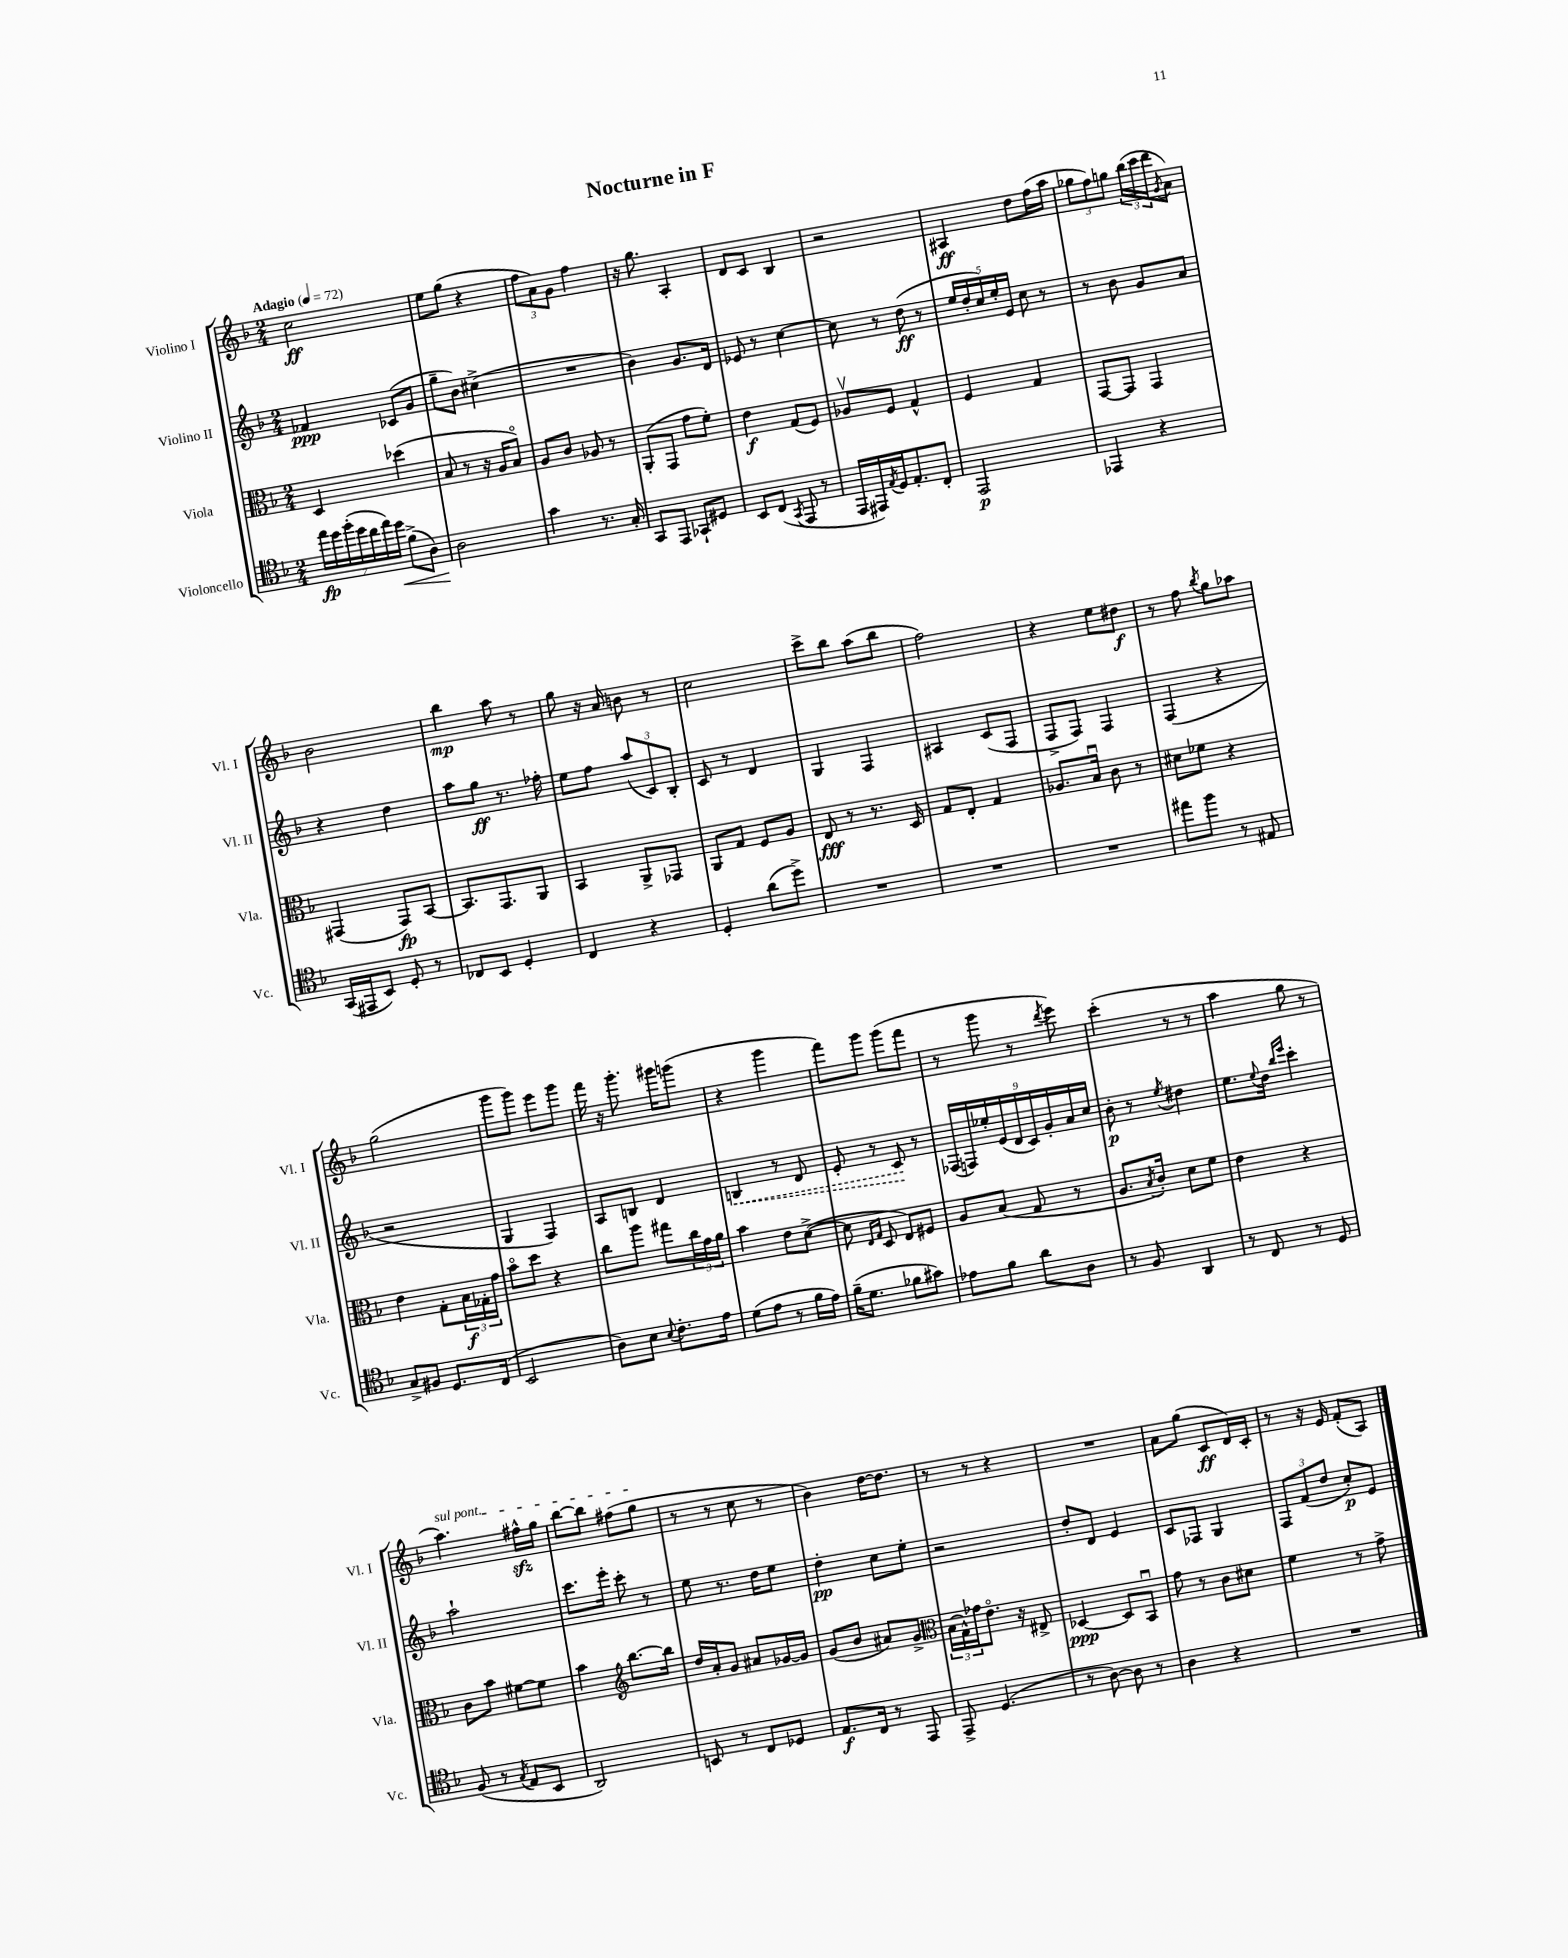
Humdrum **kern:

**kern	**kern	**kern	**kern
*staff4	*staff3	*staff2	*staff1
*clefC4	*clefC3	*clefG2	*clefG2
*k[b-]	*k[b-]	*k[b-]	*k[b-]
*M2/4	*M2/4	*M2/4	*M2/4
*MM72	*MM72	*MM72	*MM72
28ee	4D	4f-	2cc
28dd	.	.	.
(28ff'	.	.	.
28dd	.	.	.
28cc	.	.	.
28ee)	.	.	.
28dd	.	.	.
(8f^	(4dd-	(8c-	.
8A)	.	8g	.
=	=	=	=
2A	8B-	8gg~	8ee
.	8r	8b-)	(8gg
.	16r	(4cc#^	4r
.	16A	.	.
.	8B-o)	.	.
=	=	=	=
4g	8A	2r	12ff
.	.	.	12a)
.	8c	.	.
.	.	.	12g
8.r	8A-	.	4ff
.	8r	.	.
16G'	.	.	.
=	=	=	=
8GG	(8AA'	4b-)	16r
.	.	.	8.gg
8EE	8GG	.	.
8GG-`	8g	8.g	4A'
8D#	8f')	.	.
.	.	16d	.
=	=	=	=
8BB-	4e	8e-	8d
(8C	.	8r	8c
8qGG	.	.	.
8EE	(8G	[4cc	4B-
8r	8F)	.	.
=	=	=	=
16EE	8A-v	8cc]	2r
16EE#)	.	.	.
8qE	.	.	.
16D	8F	8r	.
8.E'	.	.	.
.	4G^^	(8dd	.
8C'	.	8r	.
=	=	=	=
2EE	4F	20ee	4A#
.	.	20dd'	.
.	.	20cc)	.
.	.	20ee'	.
.	.	20e	.
.	4G	8cc	8dd
.	.	8r	(16ff
.	.	.	16aa
=	=	=	=
4EE-	[8GG	8r	12gg-
.	.	.	12ff)
.	8GG]	8b-	.
.	.	.	12gg
4r	4GG	8g	(24bb-
.	.	.	24ccc
.	.	.	24ddd
.	.	.	8qg
.	.	8a	8a)
=	=	=	=
(16GG	(4GG#	4r	2b-
16EE#	.	.	.
8BB-)	.	.	.
8D'	8GG#)	4dd	.
8r	[8BB-	.	.
=	=	=	=
8C-	8.BB-]	8aa	4bb-
8BB-	.	8gg	.
.	8.GG	.	.
4D'	.	8.r	8aa
.	8AA	.	8r
.	.	16ff-'	.
=	=	=	=
4C	4BB-	8ee	8gg
.	.	8ff	16r
.	.	.	16a
4r	8AA^	(12aa	8b
.	.	12c)	.
.	8GG-	.	8r
.	.	12B-'	.
=	=	=	=
4D'	8AA	8c	2cc
.	8G	8r	.
(8a	8F	4d	.
8dd^)	8A	.	.
=	=	=	=
2r	8E	4G	8ccc^
.	8r	.	8bb-
.	8.r	4F	(8aa
.	.	.	8bb-
.	16D	.	.
=	=	=	=
2r	8G	4A#	2ff)
.	8E'	.	.
.	4G	(8c	.
.	.	8F	.
=	=	=	=
2r	8.A-	8F^	4r
.	.	8F)	.
.	16B-u	.	.
.	8c	4F	8ee
.	8r	.	8dd#
=	=	=	=
8ee#	8d#	(4F	8r
8ff	8f-	.	8ff
.	.	.	8qbb-
8r	4r	4r	8gg
8E#	.	.	8aa-
=	=	=	=
8G^	4e	2r	(2gg
8F#	.	.	.
8.D	8G'	.	.
.	24B-	.	.
.	24G-'	.	.
(16C	.	.	.
.	24g	.	.
=	=	=	=
2BB-	8b-o	4G	8ggg
.	8dd	.	8ggg)
.	4r	4F)	8eee
.	.	.	8ggg
=	=	=	=
8A)	8cc	8A	16fff
.	.	.	16r
8B-	8aa	8B	8.ggg'
8qqB-	.	.	.
8.c'	8gg#	4d	.
.	.	.	16ggg#
.	24cc	.	(8ggg
.	24g	.	.
16e	.	.	.
.	24a	.	.
=	=	=	=
(8d	4b-	4B	4r
8e	.	.	.
8r	8e	8r	4ggg
16f	([8d^	8d	.
16e)	.	.	.
=	=	=	=
(16f~	8d]	8e'	8fff)
8.d	.	.	.
.	16qqE	.	.
.	16qqG	.	.
.	8D	8r	8ggg
8f-	8E)	8c	(8ggg
8g#)	8F#	8r	8fff
=	=	=	=
8e-	8A	(18F-	8r
.	.	18F)	.
.	.	18ee-'	.
8f	(8B-	.	8ggg
.	.	(18e	.
.	.	18d	.
8a	8G	.	8r
.	.	18c)	.
.	.	18g'	.
.	.	.	8qddd
8A	8r	.	8eee)
.	.	18a	.
.	.	18cc	.
=	=	=	=
8r	8.A	8b-'	(4ccc'
8F	.	8r	.
.	8qB-	.	.
.	16c')	.	.
.	.	8qee	.
4AA	8d	4dd#	8r
.	8f	.	8r
=	=	=	=
8r	4e	8.ee	4aa
8C	.	.	.
.	.	8qqee	.
.	.	16dd	.
.	.	16qqbb-	.
.	.	16qqeee	.
8r	4r	4ccc'	8gg
8D	.	.	8r
=	=	=	=
(8F	8c	2aa`	4.aa)
8r	8b-	.	.
8qG	.	.	.
8E	[8f#	.	.
8BB-	8f#]	.	16ff#^^
.	.	.	16gg
=	=	=	=
2AA)	4b-	8.ccc	[8bb-
.	.	.	8bb-]
.	.	16eee'	.
*	*clefG2	*	*
.	[8.bb-	8ccc'	(8ff#
.	.	8r	8gg
.	16bb-]	.	.
=	=	=	=
8BB	16dd	8ee	8r
.	16a'	.	.
8r	8g	8.r	8r
8C	8a#	.	8cc
.	.	16dd	.
8D-	[16g-	8ee	8r
.	16g-]	.	.
=	=	=	=
8.E	(8g	4dd'	4b-)
.	8b-	.	.
16C	.	.	.
8r	8a#)	8cc	[16dd
.	.	.	8.dd]
8EE	8g^	8ee'	.
=	=	=	=
*	*clefC3	*	*
8EE^	(24B-	2r	8r
.	24G^^)	.	.
.	24g-	.	.
(4.D	8.eo	.	8r
.	.	.	4r
.	16r	.	.
.	8E#^	.	.
=	=	=	=
8r	[4D-	8dd'	2r
[8A)	.	8d	.
8A]	8D-]	4e	.
8r	8BB-u	.	.
=	=	=	=
4A	8g	8c	8a
.	8r	8F-	(8gg
4r	8c	4G	8c
.	8d#	.	16d)
.	.	.	16c'
=	=	=	=
2r	4f	12F	8r
.	.	(12f	.
.	.	.	16r
.	.	12dd	.
.	.	.	16e
.	8r	8cc')	(8f'
.	8g^	8e	8A)
==	==	==	==
*-	*-	*-	*-
